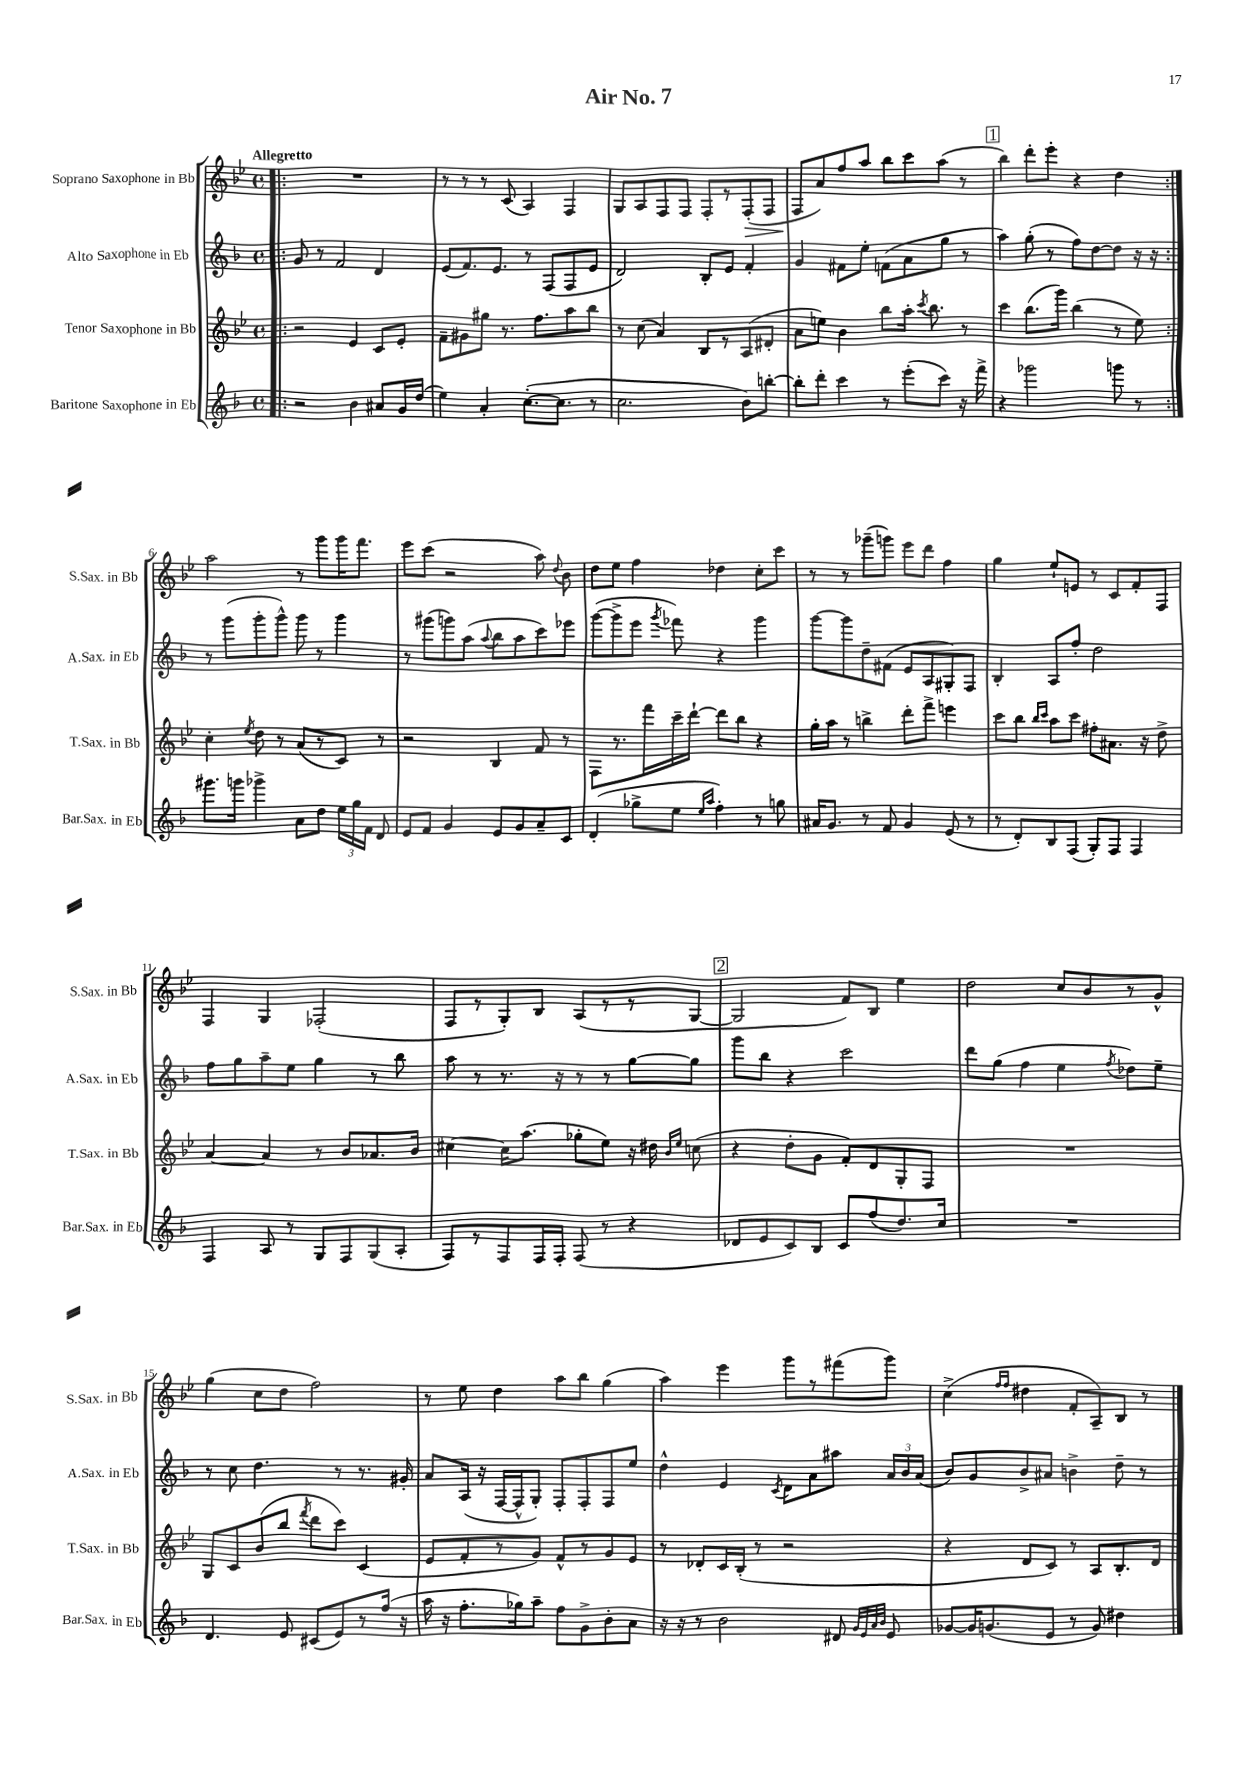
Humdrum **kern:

**kern	**kern	**kern	**kern
*staff4	*staff3	*staff2	*staff1
*clefG2	*clefG2	*clefG2	*clefG2
*k[b-]	*k[b-e-]	*k[b-]	*k[b-e-]
*M4/4	*M4/4	*M4/4	*M4/4
*met(c)	*met(c)	*met(c)	*met(c)
=!|:	=!|:	=!|:	=!|:
2r	2r	8g	1r
.	.	8r	.
.	.	2f	.
4b-	4e-	.	.
8a#	8c	4d	.
16g	8e-'	.	.
(16dd	.	.	.
=	=	=	=
4ee)	8f~	(8e	8r
.	8g#	8.f)	8r
4a'	8gg#	.	8r
.	.	8.e	.
.	8.r	.	(8c
([8.cc'	.	8r	4A)
.	8.ff	.	.
.	.	(8F	.
8.cc]	.	.	.
.	8aa	8F	4F
8r	8bb-	8e	.
=	=	=	=
2.cc	8r	2d)	8G
.	(8cc	.	8A
.	4a)	.	8F
.	.	.	8F
.	8B-	8B-'	8F'
.	8r	8e	8r
8b-)	(8A	4f'	(8F'
[8bb'	8d#'	.	8F
=	=	=	=
8bb']	8a	4g	8F
8ddd'	8ee)	.	8a)
4ccc	4b-	8f#	8ff
.	.	8ee'	8aa
8r	8bb-	(8f	8bb-
(8eee'	16aa'	8a	8ccc
.	8qccc	.	.
.	8.bb-	.	.
8ccc)	.	8gg	(8aa
16r	8r	8r	8r
16fff^	.	.	.
=	=	=	=
4r	4ccc	4aa)	4bb-)
2ggg-	(8.bb-	(8gg'	8ddd'
.	.	8r	8eee-'
.	16ggg)	.	.
.	(4bb-	8ff)	4r
.	.	[8dd	.
8ggg	8r	8dd]	4dd
8r	8ee-)	16r	.
.	.	16r	.
=:|!	=:|!	=:|!	=:|!
8.ggg#	4cc'	8r	2aa
.	.	(8ggg	.
16ggg	.	.	.
.	8qee-	.	.
4ggg-^	8dd	8ggg'	.
.	8r	8ggg^^)	.
8a	(8a	8ggg	8r
8dd	8r	8r	8ggg
24ee	8c)	4ggg	16ggg
24gg	.	.	.
.	.	.	8.fff
24f	.	.	.
8d	8r	.	.
=	=	=	=
8e	2r	8r	8eee-
8f	.	(8ggg#	(8ccc
4g	.	8ggg)	2r
.	.	(8aa	.
.	.	8qqaa	.
8e	4B-	8bb-	.
8g	.	8aa	.
8a~	8f	8ccc)	8aa)
.	.	.	8qqdd
8c	8r	8eee-	8b-
=	=	=	=
(4d'	8F	([8ggg	8dd
.	8.r	8ggg^]	8ee-
8gg-^	.	8eee	4ff
.	16fff	.	.
.	.	8qggg	.
8ee	16ccc~	8fff-)	.
.	[16ddd`	.	.
16qqee	.	.	.
16qqaa	.	.	.
4ff')	8ddd]	4r	4dd-
.	8bb-	.	.
8r	4r	4ggg	8cc'
8gg	.	.	8ccc
=	=	=	=
16a#	16gg'	[8ggg	8r
8.g	16aa	.	.
.	8r	8ggg]	8r
8r	4bb^	8dd~	(8ggg-~
8f	.	(8f#	8ggg)
4g	8ddd'	8e	8eee-
.	8fff^	8A	8ddd
(8e	4eee	8G#')	4ff
8r	.	8F	.
=	=	=	=
8r	8ccc	4B-'	4gg
8d')	8bb-	.	.
.	16qqbb-	.	.
.	16qqccc	.	.
8B-	8aa	8A	8ee-`
(8F	8ccc	8ff'	8e
8G')	8ff#'	2dd	8r
8F	8.a#	.	8c
4F	.	.	8f'
.	16r	.	.
.	8dd^	.	8F
=	=	=	=
4F	[4a	8ff	4F
.	.	8gg	.
8A	4a]	8aa~	4G
8r	.	8ee	.
8G	8r	4gg	(2F-'
8F	8b-	.	.
(8G	8.a-	8r	.
8A'	.	8bb-	.
.	16b-	.	.
=	=	=	=
8F)	[4cc#	8aa	8F
8r	.	8r	8r
8F	16cc#]	8.r	8G')
.	(8.aa	.	.
16F	.	.	8B-
16F'	.	16r	.
(8F	8gg-'	8r	(8A
8r	8ee-)	8r	8r
4r	16r	[8gg	8r
.	16dd#	.	.
.	16qqb-	.	.
.	16qqee-	.	.
.	(8cc	8gg]	[8G
=	=	=	=
8d-	4r	8ggg	2G]
8e	.	8bb-	.
8c)	8dd'	4r	.
8B-	8g	.	.
8c	8f')	2ccc	8f)
(8ff	8d	.	8B-
8.dd)	8G'	.	4ee-
.	8F	.	.
16cc	.	.	.
=	=	=	=
1r	1r	8ddd	2dd
.	.	(8gg	.
.	.	4ff	.
.	.	4ee	8cc
.	.	.	8b-
.	.	8qff	.
.	.	8dd-)	8r
.	.	8ee~	8g^^
=	=	=	=
4.d	8G	8r	(4gg
.	8c	8cc	.
.	(8b-	4.dd	8cc
8e	8bb-	.	8dd
.	8qfff	.	.
(8c#	8ddd	.	2ff)
8e)	8ccc)	8r	.
8r	(4c	8.r	.
(16ff	.	.	.
16r	.	16g#'	.
=	=	=	=
16aa	8e-	8a	8r
16r	.	.	.
8.ff'	8f'	(16A	8ee-
.	.	16r	.
.	8r	[16F	4dd
16gg-)	.	16F^^]	.
8aa~	8g)	8G')	.
8ff	8f^^	8F'	8aa
8g^	8r	8F'	8bb-
8b-'	8g	8F	(4gg
8a	8e-	8ee	.
=	=	=	=
16r	8r	4dd^^	4aa)
16r	.	.	.
8r	8d-'	.	.
2b-	16c	4e	4eee-
.	(16B-'	.	.
.	8r	.	.
.	.	8qc	.
.	2r	8d	8ggg
.	.	8a	8r
8d#	.	8aa#	(8fff#
32qqg	.	.	.
32qqe	.	.	.
32qqa	.	.	.
32qqb-	.	.	.
8e	.	24a	8ggg)
.	.	24b-	.
.	.	(24a	.
=	=	=	=
[8g-	4r	8b-)	(4cc^
16g-]	.	8g	.
(8.g	.	.	.
.	.	.	16qqff
.	.	.	16qqff
.	8d	8b-^	4dd#
8e	8c)	8a#	.
8r	8r	4b^	8f'
8g)	8A	.	8A~)
4dd#	8.B-'	8dd~	8B-
.	.	8r	8r
.	16d	.	.
==	==	==	==
*-	*-	*-	*-
